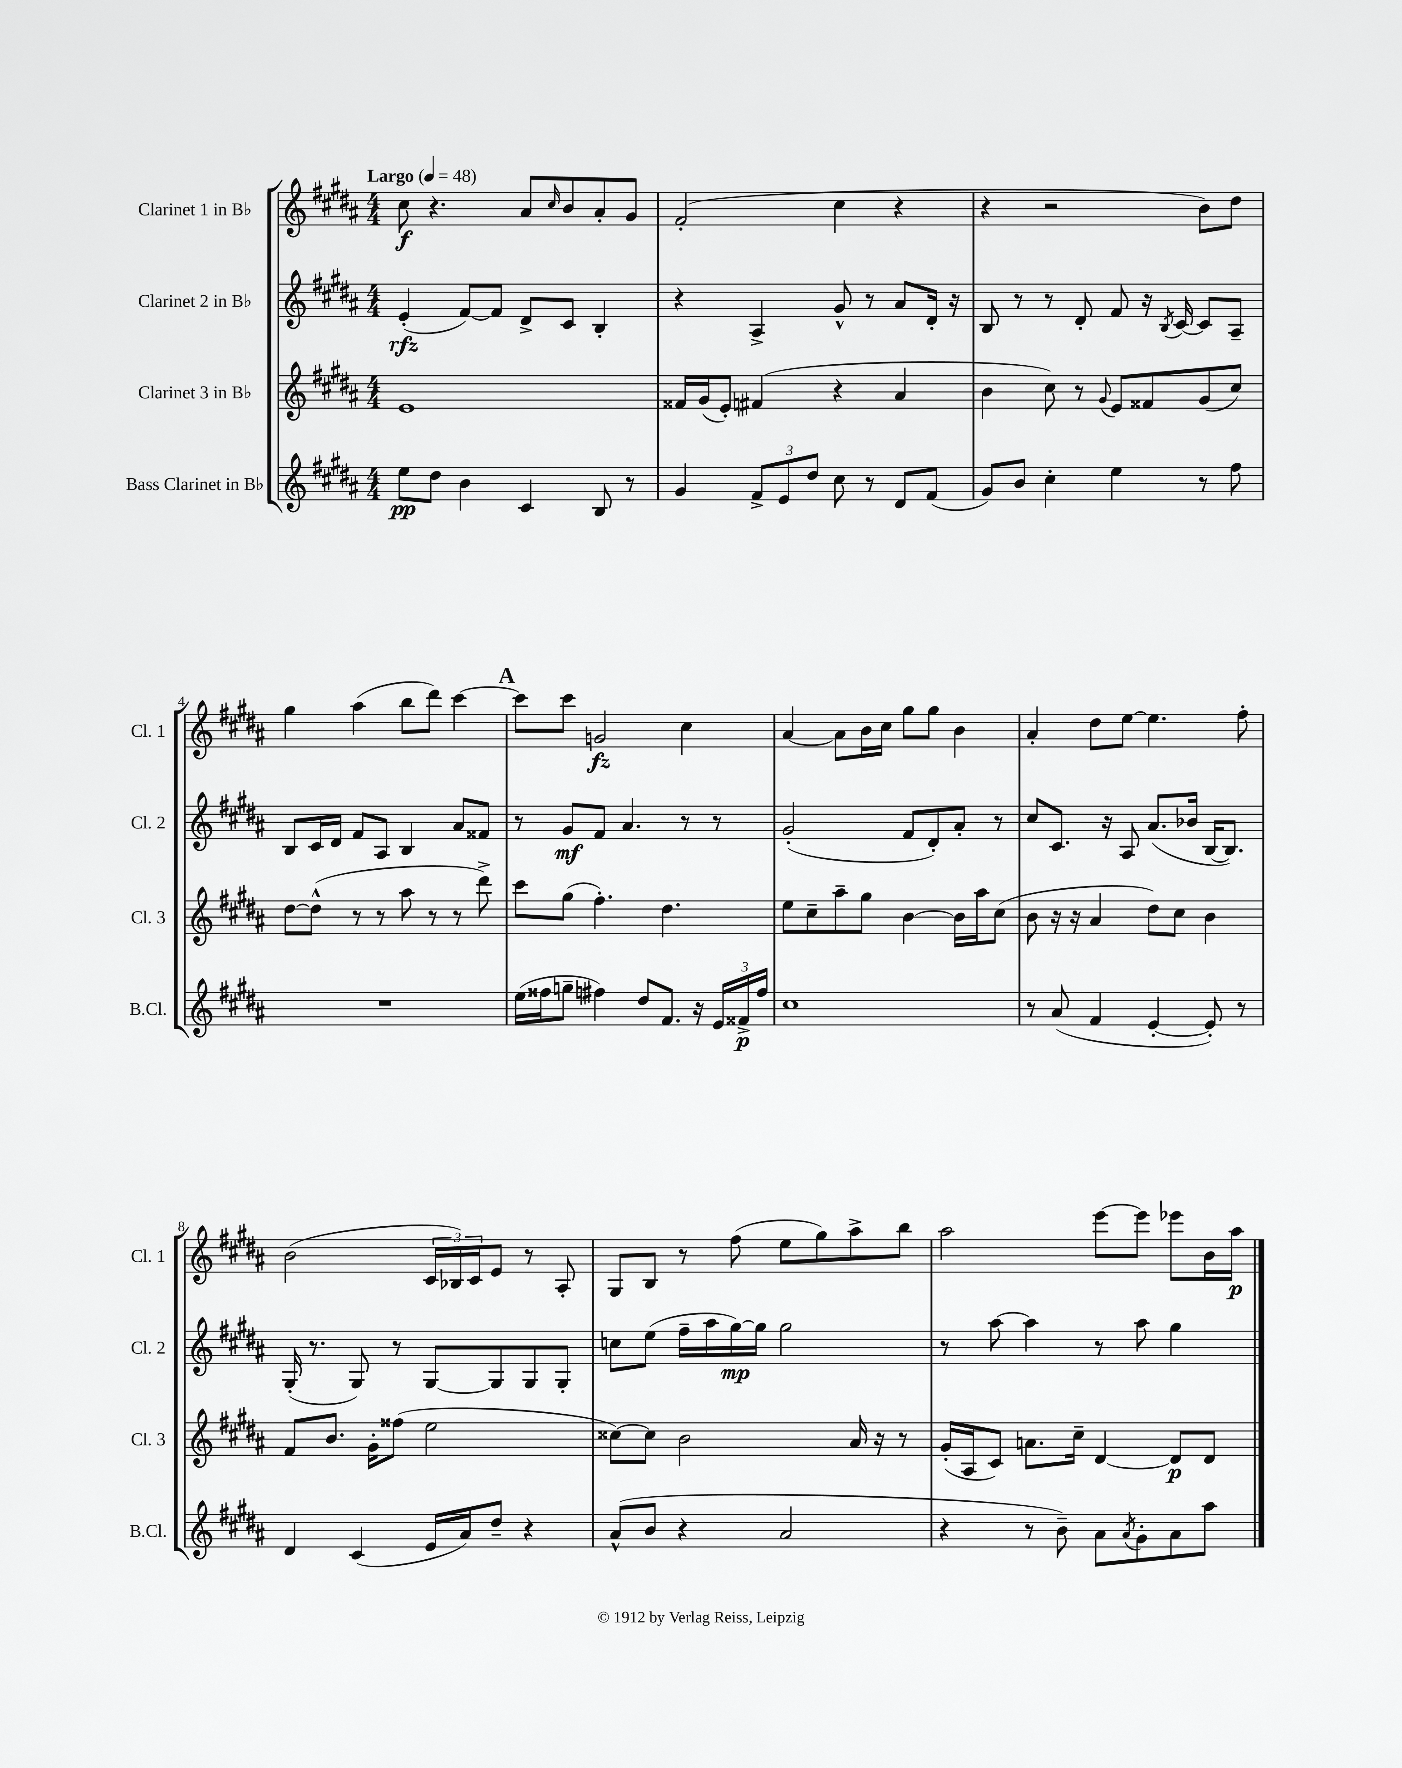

**kern	**kern	**kern	**kern
*staff4	*staff3	*staff2	*staff1
*clefG2	*clefG2	*clefG2	*clefG2
*k[f#c#g#d#a#]	*k[f#c#g#d#a#]	*k[f#c#g#d#a#]	*k[f#c#g#d#a#]
*M4/4	*M4/4	*M4/4	*M4/4
*MM48	*MM48	*MM48	*MM48
8ee	1e	(4e'	8cc#
8dd#	.	.	4.r
4b	.	[8f#)	.
.	.	8f#]	.
4c#	.	8d#^	8a#
.	.	.	16qqcc#
.	.	8c#	8b
8B	.	4B'	8a#'
8r	.	.	8g#
=	=	=	=
4g#	16f##	4r	(2f#'
.	(16g#	.	.
.	8e')	.	.
12f#^	(4f#	4A#^	.
12e	.	.	.
12dd#	.	.	.
8cc#	4r	8g#^^	4cc#
8r	.	8r	.
8d#	4a#	8a#	4r
(8f#	.	16d#'	.
.	.	16r	.
=	=	=	=
8g#)	4b	8B	4r
8b	.	8r	.
4cc#'	8cc#)	8r	2r
.	8r	8d#'	.
.	8qqg#	.	.
4ee	8e	8f#	.
.	8f##	16r	.
.	.	8qB	.
.	.	[16c#	.
8r	(8g#	8c#]	8b)
8ff#	8cc#)	8A#~	8dd#
=	=	=	=
1r	[8dd#	8B	4gg#
.	(8dd#^^]	16c#	.
.	.	16d#	.
.	8r	8f#	(4aa#
.	8r	8A#	.
.	8aa#	4B	8bb
.	8r	.	8ddd#)
.	8r	8a#	[4ccc#
.	8ddd#^)	8f##	.
=	=	=	=
(16ee	8ccc#	8r	8ccc#]
16ff##	.	.	.
8gg~	(8gg#	8g#	8ccc#
4ff#)	4.ff#')	8f#	2g
.	.	4.a#	.
8dd#	.	.	.
8.f#	4.dd#	.	.
.	.	8r	4cc#
16r	.	.	.
24e	.	8r	.
24f##^	.	.	.
24ff#	.	.	.
=	=	=	=
1cc#	8ee	(2g#'	[4a#
.	8cc#~	.	.
.	8aa#~	.	8a#]
.	8gg#	.	16b
.	.	.	16cc#
.	[4b	8f#	8gg#
.	.	8d#')	8gg#
.	16b]	8a#'	4b
.	16aa#	.	.
.	(8cc#	8r	.
=	=	=	=
8r	8b	8cc#	4a#'
(8a#	16r	8.c#	.
.	16r	.	.
4f#	4a#	.	8dd#
.	.	16r	.
.	.	8A#	[8ee
[4e'	8dd#)	(8.a#	4.ee]
.	8cc#	.	.
.	.	16b-	.
8e'])	4b	[16B	.
.	.	8.B])	.
8r	.	.	8ff#'
=	=	=	=
4d#	8f#	(16G#'	(2b
.	.	8.r	.
.	8.b	.	.
(4c#	.	8G#)	.
.	16g#'	.	.
.	(8ff##	8r	.
16e	2ee	[8G#	24c#
.	.	.	24B-)
16a#)	.	.	.
.	.	.	24c#
8dd#~	.	8G#]	8e
4r	.	8G#	8r
.	.	8G#'	8A#'
=	=	=	=
(8a#^^	[8cc##)	8cc	8G#
8b	8cc##]	(8ee	8B
4r	2b	16ff#~	8r
.	.	16aa#	.
.	.	[16gg#)	(8ff#
.	.	16gg#]	.
2a#	.	2gg#	8ee
.	.	.	8gg#)
.	16a#	.	8aa#^
.	16r	.	.
.	8r	.	8bb
=	=	=	=
4r	(16g#'	8r	2aa#
.	16A#	.	.
.	8c#)	[8aa#	.
8r	8.a	4aa#]	.
8b~)	.	.	.
.	16cc#~	.	.
8a#	[4d#	8r	[8eee
8qa#	.	.	.
8g#'	.	8aa#	8eee]
8a#	8d#]	4gg#	8eee-
8aa#	8d#	.	16b
.	.	.	16aa#
==	==	==	==
*-	*-	*-	*-
